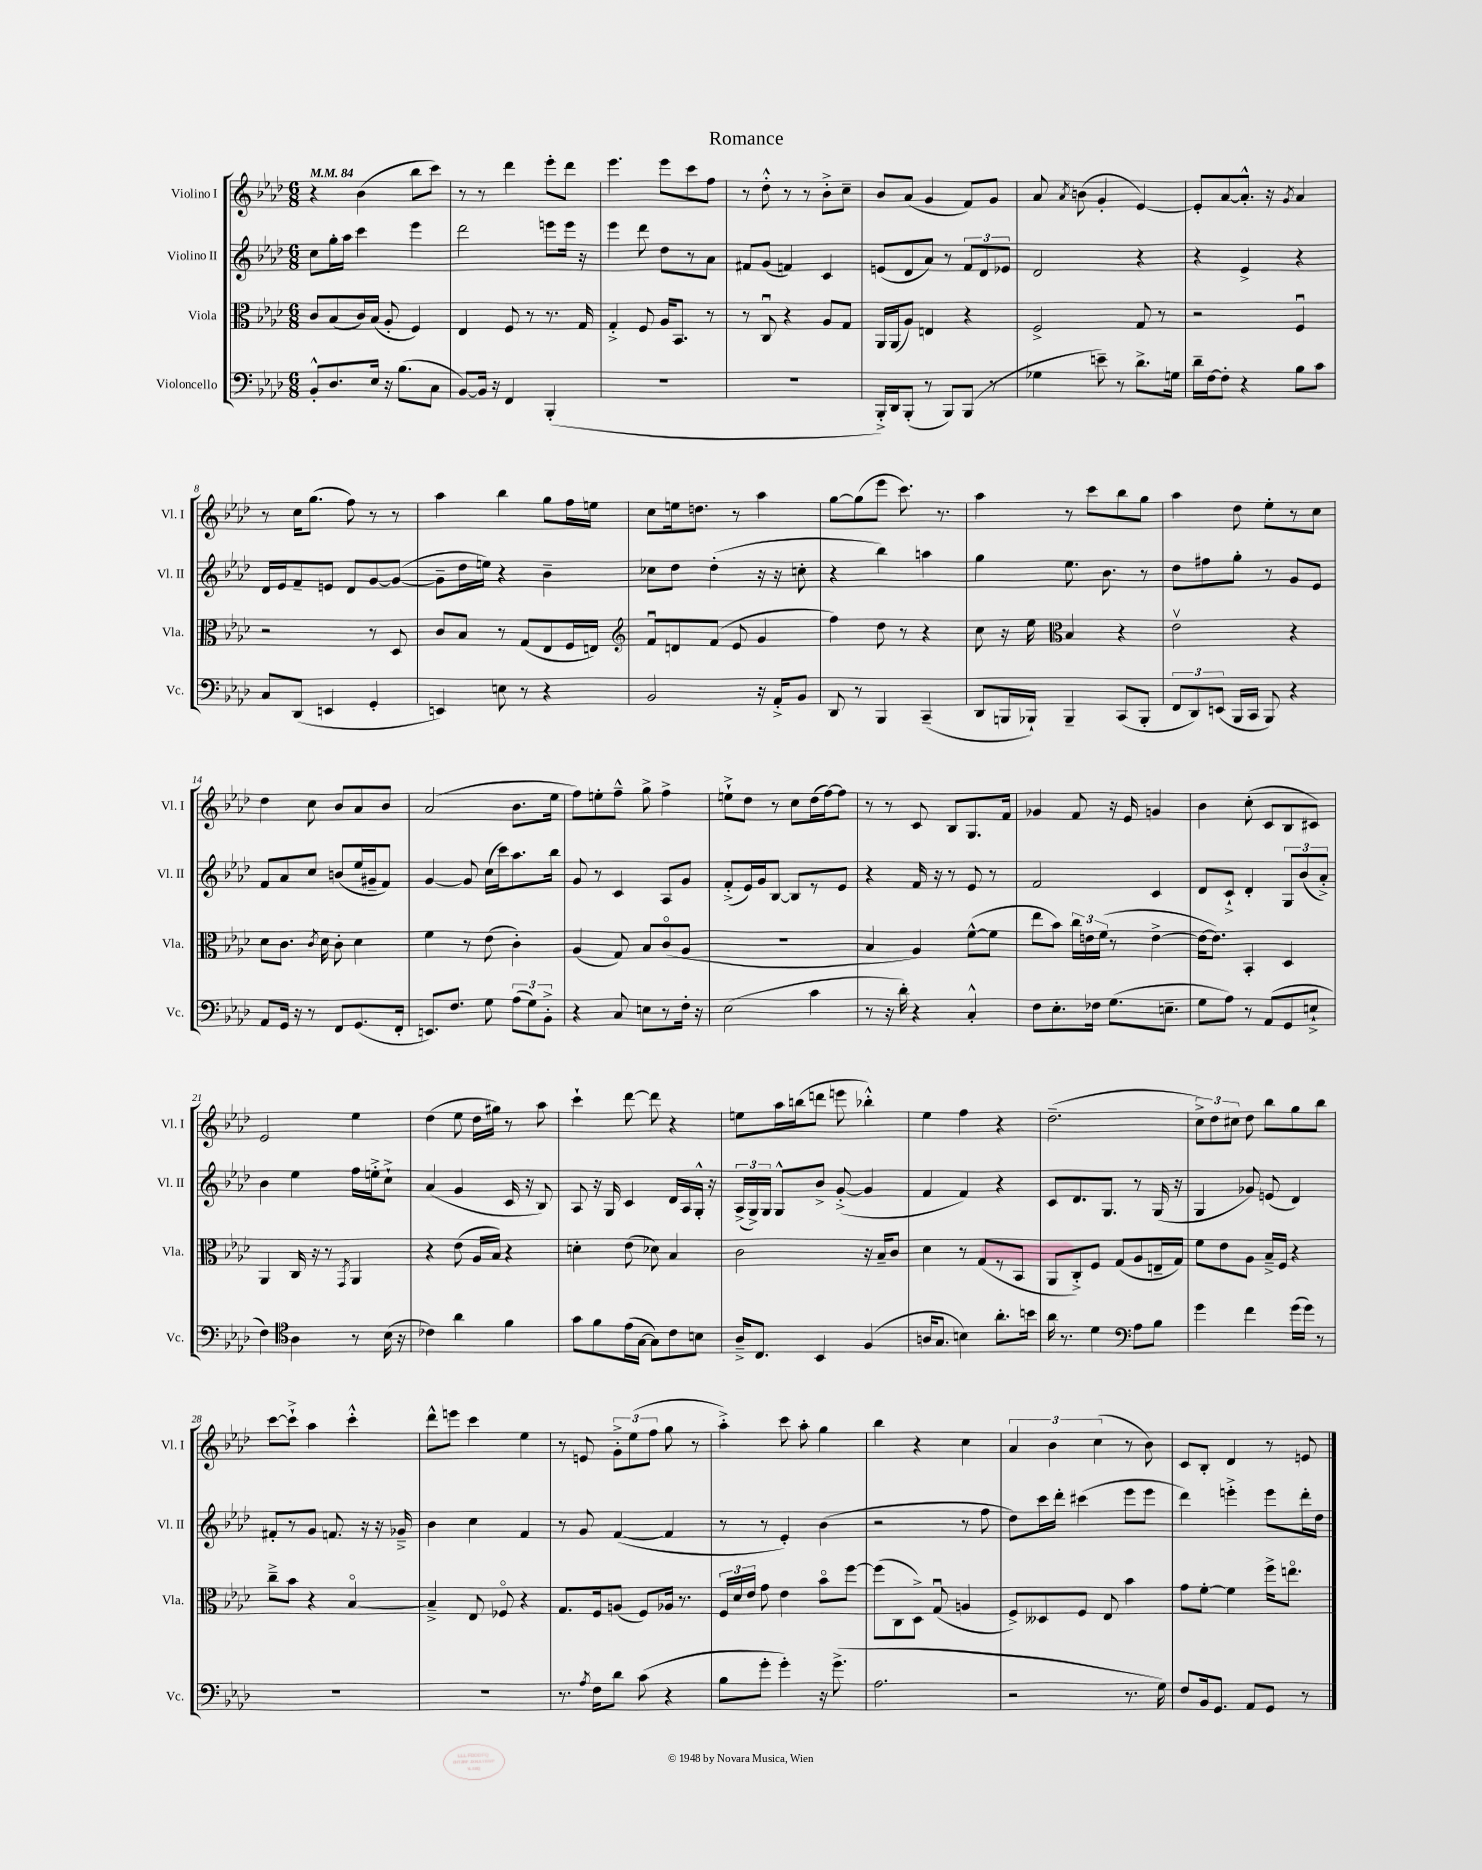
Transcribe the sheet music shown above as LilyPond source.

\header { title = "Romance" }
<<
\new StaffGroup <<
\new Staff = "s0" \with { instrumentName = "Violino I" shortInstrumentName = "Vl. I" } {
    \clef treble \key aes \major \numericTimeSignature \time 6/8 \tempo 4 = 84
    \autoBeamOff r4 bes'4( bes''8[ c'''8]) |
    r8 r8 des'''4 ees'''8[-. des'''8] |
    ees'''4. ees'''8[ c'''8 f''8] |
    r8 des''8-.-^ r8 r8 bes'8[-.-> c''8]-- |
    bes'8[ aes'8]( g'4 f'8[) g'8] |
    aes'8 \acciaccatura { aes'8 } b'8( g'4-. ees'4~) |
    ees'8[-. aes'8~ aes'8.]-.-^ r16 \acciaccatura { g'8 } aes'4 |
    r8 c''16[ g''8.]( f''8) r8 r8 |
    aes''4 bes''4 g''8[ f''16 e''16] |
    c''8[ e''16 d''8.] r8 aes''4 |
    g''8[~ g''8( ees'''8] c'''8.) r8. |
    aes''4 r8 c'''8[ bes''8 g''8] |
    aes''4 des''8 ees''8[-. r8 c''8] |
    des''4 c''8 bes'8[ aes'8 bes'8] |
    aes'2( bes'8.[ ees''16] |
    f''8[) e''8-. f''8]---^ g''8-> f''4-> |
    e''8[-!-> des''8] r8 c''8[ des''16( f''16~) f''8] |
    r8 r8 c'8 bes8[ g8. f'16] |
    ges'4 f'8 r16 ees'16 g'4 |
    bes'4 c''8-.( c'8[ bes8 cis'8]) |
    ees'2 ees''4 |
    des''4( ees''8 des''16[ gis''16]) r8 aes''8 |
    c'''4-! des'''8~ des'''8 r4 |
    e''8[ aes''16 b''16( d'''8] e'''8 bes''4-.-^) |
    ees''4 f''4 r4 |
    des''2.--( |
    \tuplet 3/2 { c''8[->) des''8 cis''8] } des''8 bes''8[ g''8 bes''8] |
    c'''8[~ c'''8]-!-> aes''4 c'''4-.-^ |
    des'''8[-^ e'''8] c'''4 ees''4 |
    r8 e'8 \tuplet 3/2 { g'8[-.-> ees''8( f''8] } g''8 r8 |
    aes''4-.->) c'''8 aes''8-. g''4 |
    bes''4 r4 c''4 |
    \tuplet 3/2 { aes'4 bes'4 c''4( } r8 bes'8) |
    c'8[ bes8]-. des'4 r8 e'8 \bar "|." |
}
\new Staff = "s1" \with { instrumentName = "Violino II" shortInstrumentName = "Vl. II" } {
    \clef treble \key aes \major \numericTimeSignature \time 6/8
    \autoBeamOff c''8[ g''16-. aes''16] c'''4 ees'''4 |
    des'''2 e'''8[ e'''16] r16 |
    ees'''4 des'''8 des''8[ r8 aes'8] |
    fis'8[ g'8]( f'4) c'4 |
    e'8[( des'8 aes'8]) r8 \tuplet 3/2 { f'8[ des'8 ees'8] } |
    des'2 r4 |
    r4 ees'4-> r4 |
    des'16[ ees'16 f'8-- e'8] des'8[ g'8~ g'8]~( |
    g'8[-- des''16 e''16]) r4 bes'4-- |
    ces''8[ des''8] des''4-.( r16 r16 c''8-. |
    r4 bes''4) a''4 |
    g''4 ees''8. bes'8. r8 |
    des''8[ fis''8 g''8]-. r8 g'8[ ees'8] |
    f'8[ aes'8 c''8] b'8[( ees''16 gis'16-- f'8]) |
    g'4~ g'8 c''16[( c'''16) aes''8. bes''16] |
    g'8 r8 c'4 aes8[ g'8] |
    f'8[-.->( ees'16) g'16 bes8]~ bes8[ r8 ees'8] |
    r4 f'16 r16 r8 ees'8 r8 |
    f'2 c'4 |
    des'8[ c'8]-!-> des'4-. \tuplet 3/2 { g8[ bes'8( aes'8]-.->) } |
    bes'4 ees''4 f''16[ e''16-.-> c''8]-!-> |
    aes'4( g'4 c'16 r16 bes8) |
    aes8 r16 g16 c'4 des'16[ aes16 g16]-.-^ r16 |
    \tuplet 3/2 { aes16[->( g16->) g16] } g8[-^ bes'8]-> g'8~-.->( g'4 |
    f'4 f'4) r4 |
    c'8[ des'8. g8.] r8 g16( r16 |
    g4 ges'8) e'8( des'4) |
    fis'8[-. r8 g'8] f'8. r16 r16 ges'16---> |
    bes'4 c''4 f'4 |
    r8 g'8 f'4~( f'4 |
    r8 r8 ees'4-.) bes'4( |
    r2 r8 f''8 |
    des''8[) c'''16 des'''16]-. cis'''4( ees'''8[ ees'''8] |
    des'''4) e'''4-.-> e'''8[ des'''16-. des''16] \bar "|." |
}
\new Staff = "s2" \with { instrumentName = "Viola" shortInstrumentName = "Vla." } {
    \clef alto \key aes \major \numericTimeSignature \time 6/8
    \autoBeamOff c'8[ bes8( c'16) bes16]( aes8-. f4) |
    ees4 f8 r8 r8. g16 |
    g4-.-> f8 aes16[ bes,8.] r8 |
    r8 c8\downbow r4 aes8[ g8] |
    aes,16[ aes,16( aes8]) e4 r4 |
    f2-> g8 r8 |
    r2 f4\downbow |
    r2 r8 des8 |
    c'8[ bes8] r8 g8[( ees8 f16 e16]) |
    \clef treble f'8[\downbow d'8 f'8]( ees'8 g'4 |
    f''4) des''8 r8 r4 |
    c''8 r16 ees''16 \clef alto bes4 r4 |
    ees'2\upbow r4 |
    des'8[ c'8.] \acciaccatura { c'8 } des'16 c'8-. des'4 |
    f'4 r8 ees'8( c'4-.) |
    aes4( g8) bes8[ c'8\flageolet( aes8] |
    R2. |
    bes4 aes4) f'8[~-^( f'8] |
    ees''8[ bes'8]) \tuplet 3/2 { c''16[ e'16 f'16]( } r8 e'4~-> |
    e'16[~ e'8.]) bes,4-. des4 |
    aes,4 c16 r16 r8 \acciaccatura { g,8 } aes,4 |
    r4 ees'8( aes16[ bes16]) r4 |
    d'4-. ees'8( des'8) bes4 |
    c'2 r16 bes16[-- c'8] |
    des'4 r8 g8[( r8 bes,8] |
    aes,8[ c8-.->) f8] g8[( aes8 e16-- g16]) |
    f'8[ ees'8 aes8] bes16[---> f16] r4 |
    c''8[---> bes'8] r4 bes4~\flageolet |
    bes4---> ees8 fes8\flageolet r4 |
    g8.[ f16 a8]( f8[) aes16] r8. |
    \tuplet 3/2 { f16[ des'16 ees'16] } g'8 ees'4 bes'8[\flageolet f''8]~ |
    f''8[( c8 des8]->) g8\downbow( a4 |
    f8[->) deses8 f8] ees8 bes'4 |
    g'8[ f'8]~-. f'4 f''16[-> e''8.]\flageolet \bar "|." |
}
\new Staff = "s3" \with { instrumentName = "Violoncello" shortInstrumentName = "Vc." } {
    \clef bass \key aes \major \numericTimeSignature \time 6/8
    \autoBeamOff bes,8[-.-^ des8. ees16] r16 bes8.[( c8] |
    bes,8[~) bes,16] r16 f,4 bes,,4-.( |
    R2. |
    R2. |
    bes,,16[-.->) des,16 bes,,8]-.( r8 bes,,8[) bes,,8]( r8 |
    ges4 e'8--) r8 des'8.[-> g16] |
    des'16[-- f16~ f8]-. r4 bes8[ c'8] |
    c8[ des,8]( e,4 g,4-. |
    e,4) e8 r8 r4 |
    bes,2 r16 aes,16[-.-> bes,8] |
    des,8 r8 bes,,4 c,4--( |
    des,8[ b,,16 bes,,16]-!) bes,,4-- c,8[( bes,,8]-. |
    \tuplet 3/2 { f,8[ des,8) e,8]( } bes,,16[ c,16] bes,,8) r4 |
    aes,8[ g,16] r16 r8 f,8[ g,8.( f,16]-. |
    e,8.[) f8.] g8 \tuplet 3/2 { aes8[( g8) bes,8]-.-> } |
    r4 c8 e8[ r8 f16]-. r16 |
    ees2( c'4 |
    r8 r16 des'16-.) r4 c4-.-^ |
    f8[ ees8.-. fes16] g8.[( e8.]-- |
    g8[ aes8]) r8 aes,8[( g,8 e8]-!-> |
    f4) \clef tenor aes4 r8 bes16( r16 |
    ces'4) aes'4 f'4 |
    g'8[ f'8 ees'16( g16]~ g8[) c'8 b8] |
    aes16[---> c8.] bes,4 f4( |
    a16[ g8.] b4) aes'8.[-. b'16] |
    aes'16 r8. des'4 \clef bass aes8[ bes8] |
    g'4 f'4 g'16[( g'16]) r8 |
    R2. |
    R2. |
    r8. \acciaccatura { aes8 } f16[ des'8] c'8( r4 |
    bes8[ g'8]-. g'4-.) r16 g'8.->( |
    aes2. |
    r2 r8. g16) |
    f8[ bes,16 g,8.] aes,8[ g,8] r8 \bar "|." |
}
>>
>>
